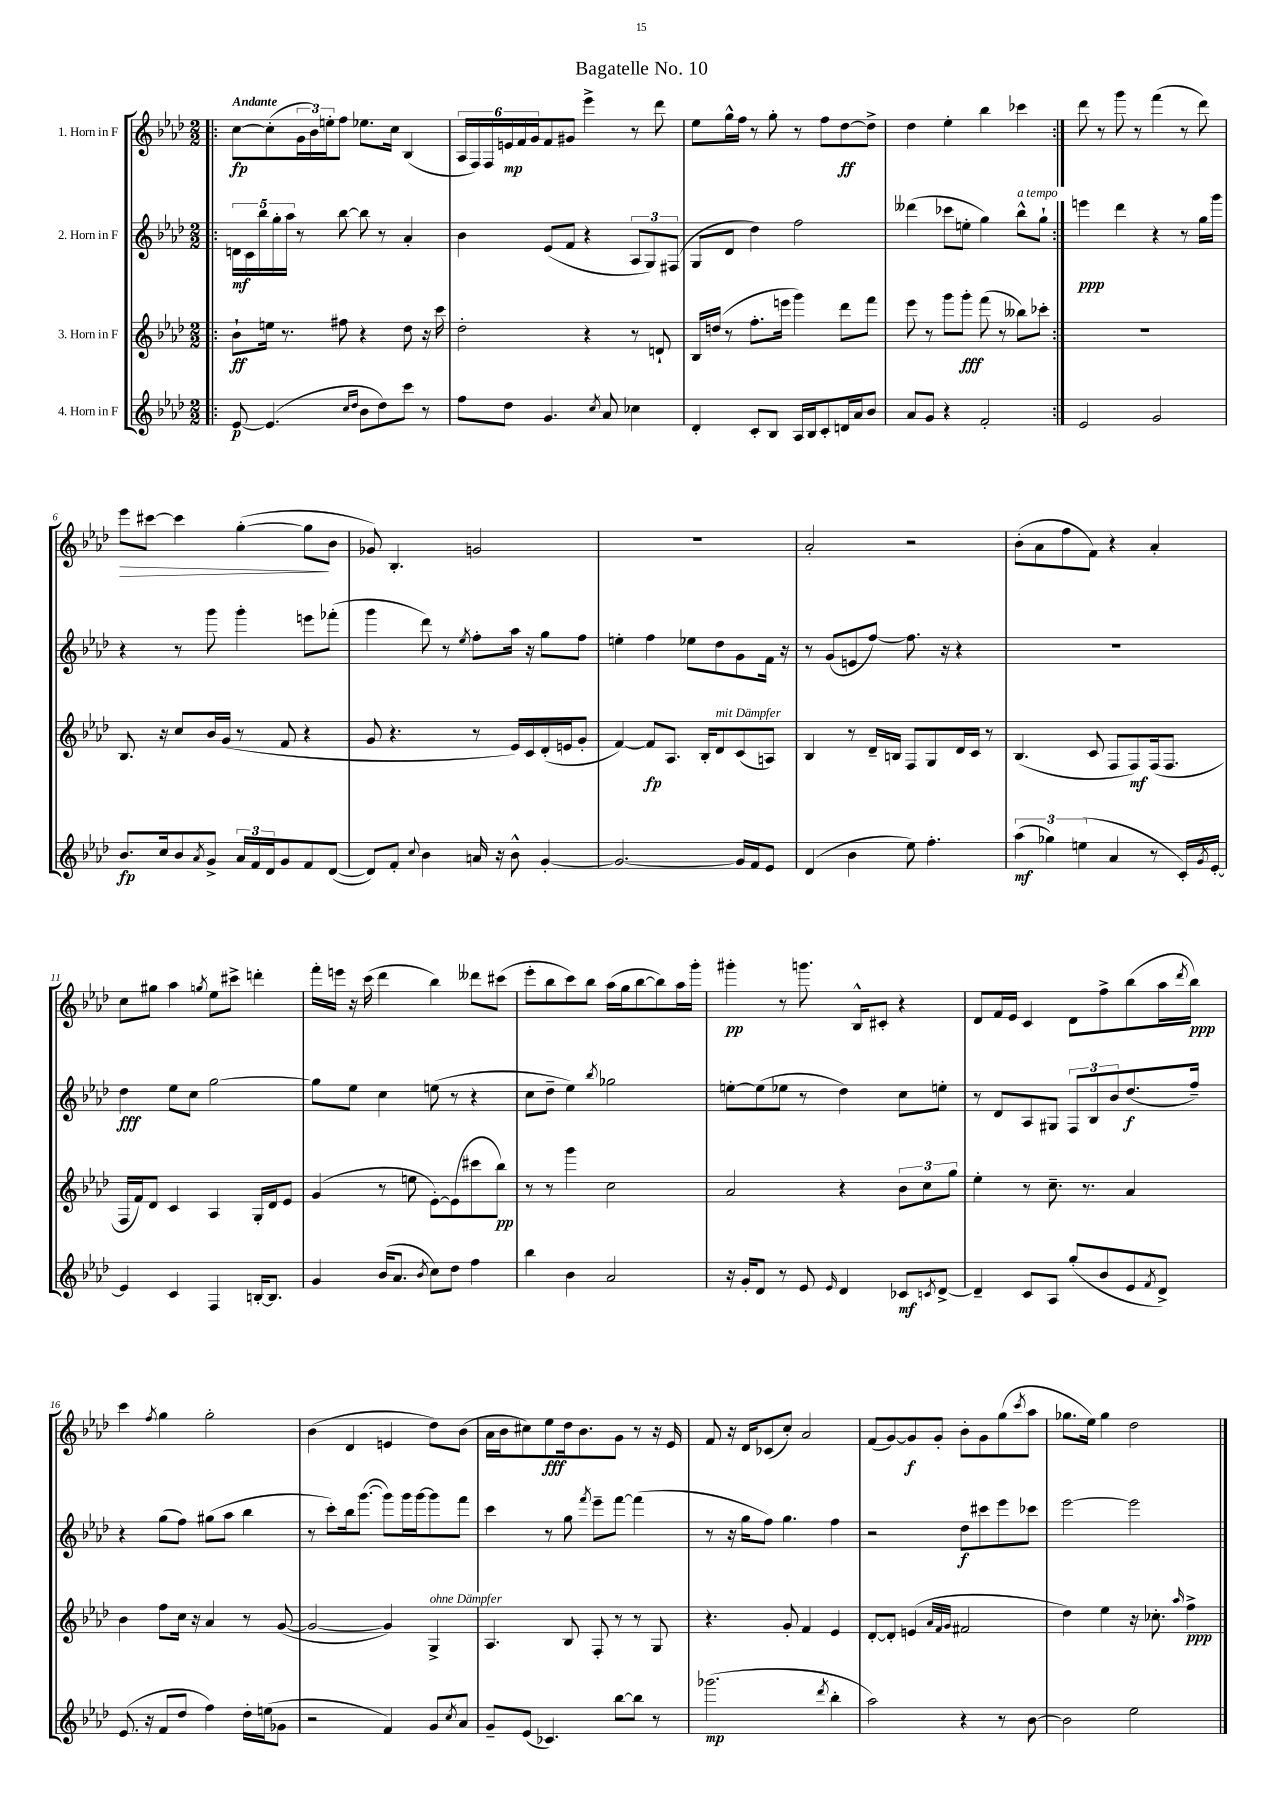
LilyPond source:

\header { title = "Bagatelle No. 10" }
<<
\new StaffGroup <<
\new Staff = "s0" \with { instrumentName = "1. Horn in F" } {
    \clef treble \key aes \major \numericTimeSignature \time 2/2 \tempo "Andante"
    \repeat volta 2 { \bar ".|:" c''8~\fp c''8-.( \tuplet 3/2 { g'16 bes'16) e''16-. } f''8 ees''8. c''16 bes4( |
    \tuplet 6/4 { aes16 f16) f16 e'16\mp f'16 g'16 } f'8 gis'8 ees'''4-> r8 des'''8 |
    ees''8 g''16-^ f''16 r8 g''8-. r8 f''8 des''8~\ff des''8-> |
    des''4 ees''4-. bes''4 ces'''4 | }
    des'''8 r8 g'''8 r8 f'''4( r8 des'''8) |
    ees'''8\> cis'''8~ cis'''4 g''4~-.( g''8\! bes'8 |
    ges'8) bes4.-. g'2 |
    R1 |
    aes'2-. r2 |
    bes'8-.( aes'8 f''8 f'8) r4 aes'4-. |
    c''8 gis''8 aes''4 \acciaccatura { g''8 } ees''8 cis'''8-> d'''4-. |
    f'''16-. e'''16 r16 c'''16( des'''4 bes''4) deses'''8 cis'''8( |
    ees'''8-. bes''8 c'''8) bes''8 aes''16( g''16 bes''8~ bes''8) aes''16 g'''16-. |
    gis'''4-.\pp r8 g'''8. bes16-^ cis'8-. r4 |
    des'8 f'16 ees'16 c'4 des'8 f''8-> bes''8( aes''16 \acciaccatura { des'''8 } bes''16\ppp) |
    c'''4 \acciaccatura { f''8 } g''4 g''2-. |
    bes'4( des'4 e'4 des''8) bes'8( |
    aes'16 bes'16 cis''8) ees''8\fff des''16 bes'8. g'8 r8 r16 ees'16 |
    f'8 r16 des'16 ces'8( c''8-.) aes'2 |
    f'8( g'8~) g'8\f g'8-. bes'8-. g'8 g''8( \acciaccatura { c'''8 } aes''8 |
    ges''8. ees''16) ges''4 des''2 \bar "|." |
}
\new Staff = "s1" \with { instrumentName = "2. Horn in F" } {
    \clef treble \key aes \major \numericTimeSignature \time 2/2
    \repeat volta 2 { \bar ".|:" \tuplet 5/4 { d'16\mf c'16 bes''16 g''16-. aes''16 } r8 bes''8~ bes''8 r8 aes'4-. |
    bes'4 ees'8( f'8 r4 \tuplet 3/2 { aes8 g8) fis8( } |
    g8 des'8 des''4) f''2 |
    deses'''4( ces'''8 e''8-. g''4) bes''8-^^\markup { \italic "a tempo" } g''8-! | }
    e'''4\ppp des'''4 r4 r8 g''16 g'''16 |
    r4 r8 g'''8 g'''4-. e'''8 fes'''8-.( |
    g'''4 des'''8) r8 \acciaccatura { ees''8 } f''8-. aes''16 r16 g''8 f''8 |
    e''4-. f''4 ees''8 des''8 g'8 f'16 r16 |
    r8 g'8( e'8 f''8~) f''8. r16 r4 |
    R1 |
    des''4\fff ees''8 c''8 g''2~ |
    g''8 ees''8 c''4 e''8( r8 r4 |
    c''8 des''8-- ees''4) \acciaccatura { bes''8 } ges''2 |
    e''8~-. e''8( ees''8 r8 des''4) c''8 e''8-. |
    r8 des'8 aes8 gis8 \tuplet 3/2 { f8 bes8 bes'8 } des''8.\f( f''16--) |
    r4 g''8( f''8) gis''8( aes''8 bes''4 |
    r8 c'''8-.) bes''16 g'''8.~( g'''8) g'''16 g'''16~ g'''8 f'''8 |
    c'''4 r8 g''8 \acciaccatura { f'''8 } ees'''8-- f'''8~ f'''4( |
    r8 r16 g''16 f''8) g''4. f''4 |
    r2 des''8\f cis'''8 ees'''8 ces'''8 |
    ees'''2~ ees'''2 \bar "|." |
}
\new Staff = "s2" \with { instrumentName = "3. Horn in F" } {
    \clef treble \key aes \major \numericTimeSignature \time 2/2
    \repeat volta 2 { \bar ".|:" bes'8-!\ff e''16 r8. fis''8 r4 des''8 r16 c'''16 |
    des''2-. r4 r8 d'8-! |
    bes16 d''16( r8 f''8.-. e'''16 g'''4) des'''8 f'''8 |
    ees'''8 r8 g'''8 g'''8-.\fff f'''8( r8 beses''8) ces'''8-. | }
    R1 |
    bes8. r16 c''8 bes'16 g'16( r8 f'8 r4 |
    g'8 r4. r8 ees'16) c'16 des'16-.( e'16 g'8-. |
    f'4~) f'8\fp aes8. bes16-. des'8^\markup { \italic "mit Dämpfer" } c'8( a8) |
    bes4 r8 des'16-- b16 f8 g8 des'16 c'16 r8 |
    bes4.( c'8 f8 f8\mf) f16( f8. |
    f16 f'16) des'8 c'4 aes4 g16-. des'16 ees'8 |
    g'4( r8 e''8 ees'8~-.) ees'8( cis'''8 bes''8\pp) |
    r8 r8 g'''4 c''2 |
    aes'2 r4 \tuplet 3/2 { bes'8 c''8 g''8 } |
    ees''4-. r8 c''8.-- r8. aes'4 |
    bes'4 f''8 c''16 r16 aes'4 r8 g'8~( |
    g'2~ g'4) g4->^\markup { \italic "ohne Dämpfer" } |
    aes4. bes8 f8-. r8 r8 g8 |
    r4. g'8-. f'4 ees'4 |
    des'8~-. des'8-. e'4( \grace { aes'32 f'32 g'32 } fis'2 |
    des''4) ees''4 r16 ces''8.-. \grace { aes''16 } f''4->\ppp \bar "|." |
}
\new Staff = "s3" \with { instrumentName = "4. Horn in F" } {
    \clef treble \key aes \major \numericTimeSignature \time 2/2
    \repeat volta 2 { \bar ".|:" ees'8~\p ees'4.( \grace { c''16 des''16 } bes'8 des''8) c'''8 r8 |
    f''8 des''8 g'4. \acciaccatura { c''8 } aes'8 ces''4 |
    des'4-. c'8-. bes8 aes16 bes16 c'8-. d'16 aes'16 bes'8 |
    aes'8 g'8 r4 f'2-. | }
    ees'2 g'2 |
    bes'8.\fp c''16 bes'8 \acciaccatura { aes'8 } g'8-> \tuplet 3/2 { aes'16 f'16 des'16 } g'8 f'8 des'8~( |
    des'8) f'8-. \appoggiatura { c''8 } bes'4 a'16 r16 bes'8-^ g'4~-. |
    g'2.~ g'16 f'16 ees'8 |
    des'4( bes'4 ees''8) f''4.-. |
    \tuplet 3/2 { aes''4\mf( ges''4) e''4( } aes'4 r8 c'16-.) \acciaccatura { g'8 } ees'16~-. |
    ees'4 c'4 f4 b16~-. b8. |
    g'4 bes'16( aes'8. \acciaccatura { bes'8 } c''8) des''8 f''4 |
    bes''4 bes'4 aes'2 |
    r16 g'16-. des'8 r8 ees'8 \grace { ees'16 } des'4 ces'8\mf \acciaccatura { c'8 } des'8~-> |
    des'4-- c'8 aes8 g''8-.( bes'8 ees'8 \acciaccatura { f'8 } des'8->) |
    ees'8.( r16 f'8 des''8 f''4) des''16-. e''16( ges'8 |
    r2 f'4) g'8 \acciaccatura { c''8 } aes'8 |
    g'8-- ees'8( ces'4.) bes''8~ bes''8 r8 |
    ges'''2.\mp( \acciaccatura { des'''8 } bes''4-. |
    aes''2) r4 r8 bes'8~ |
    bes'2 ees''2 \bar "|." |
}
>>
>>
